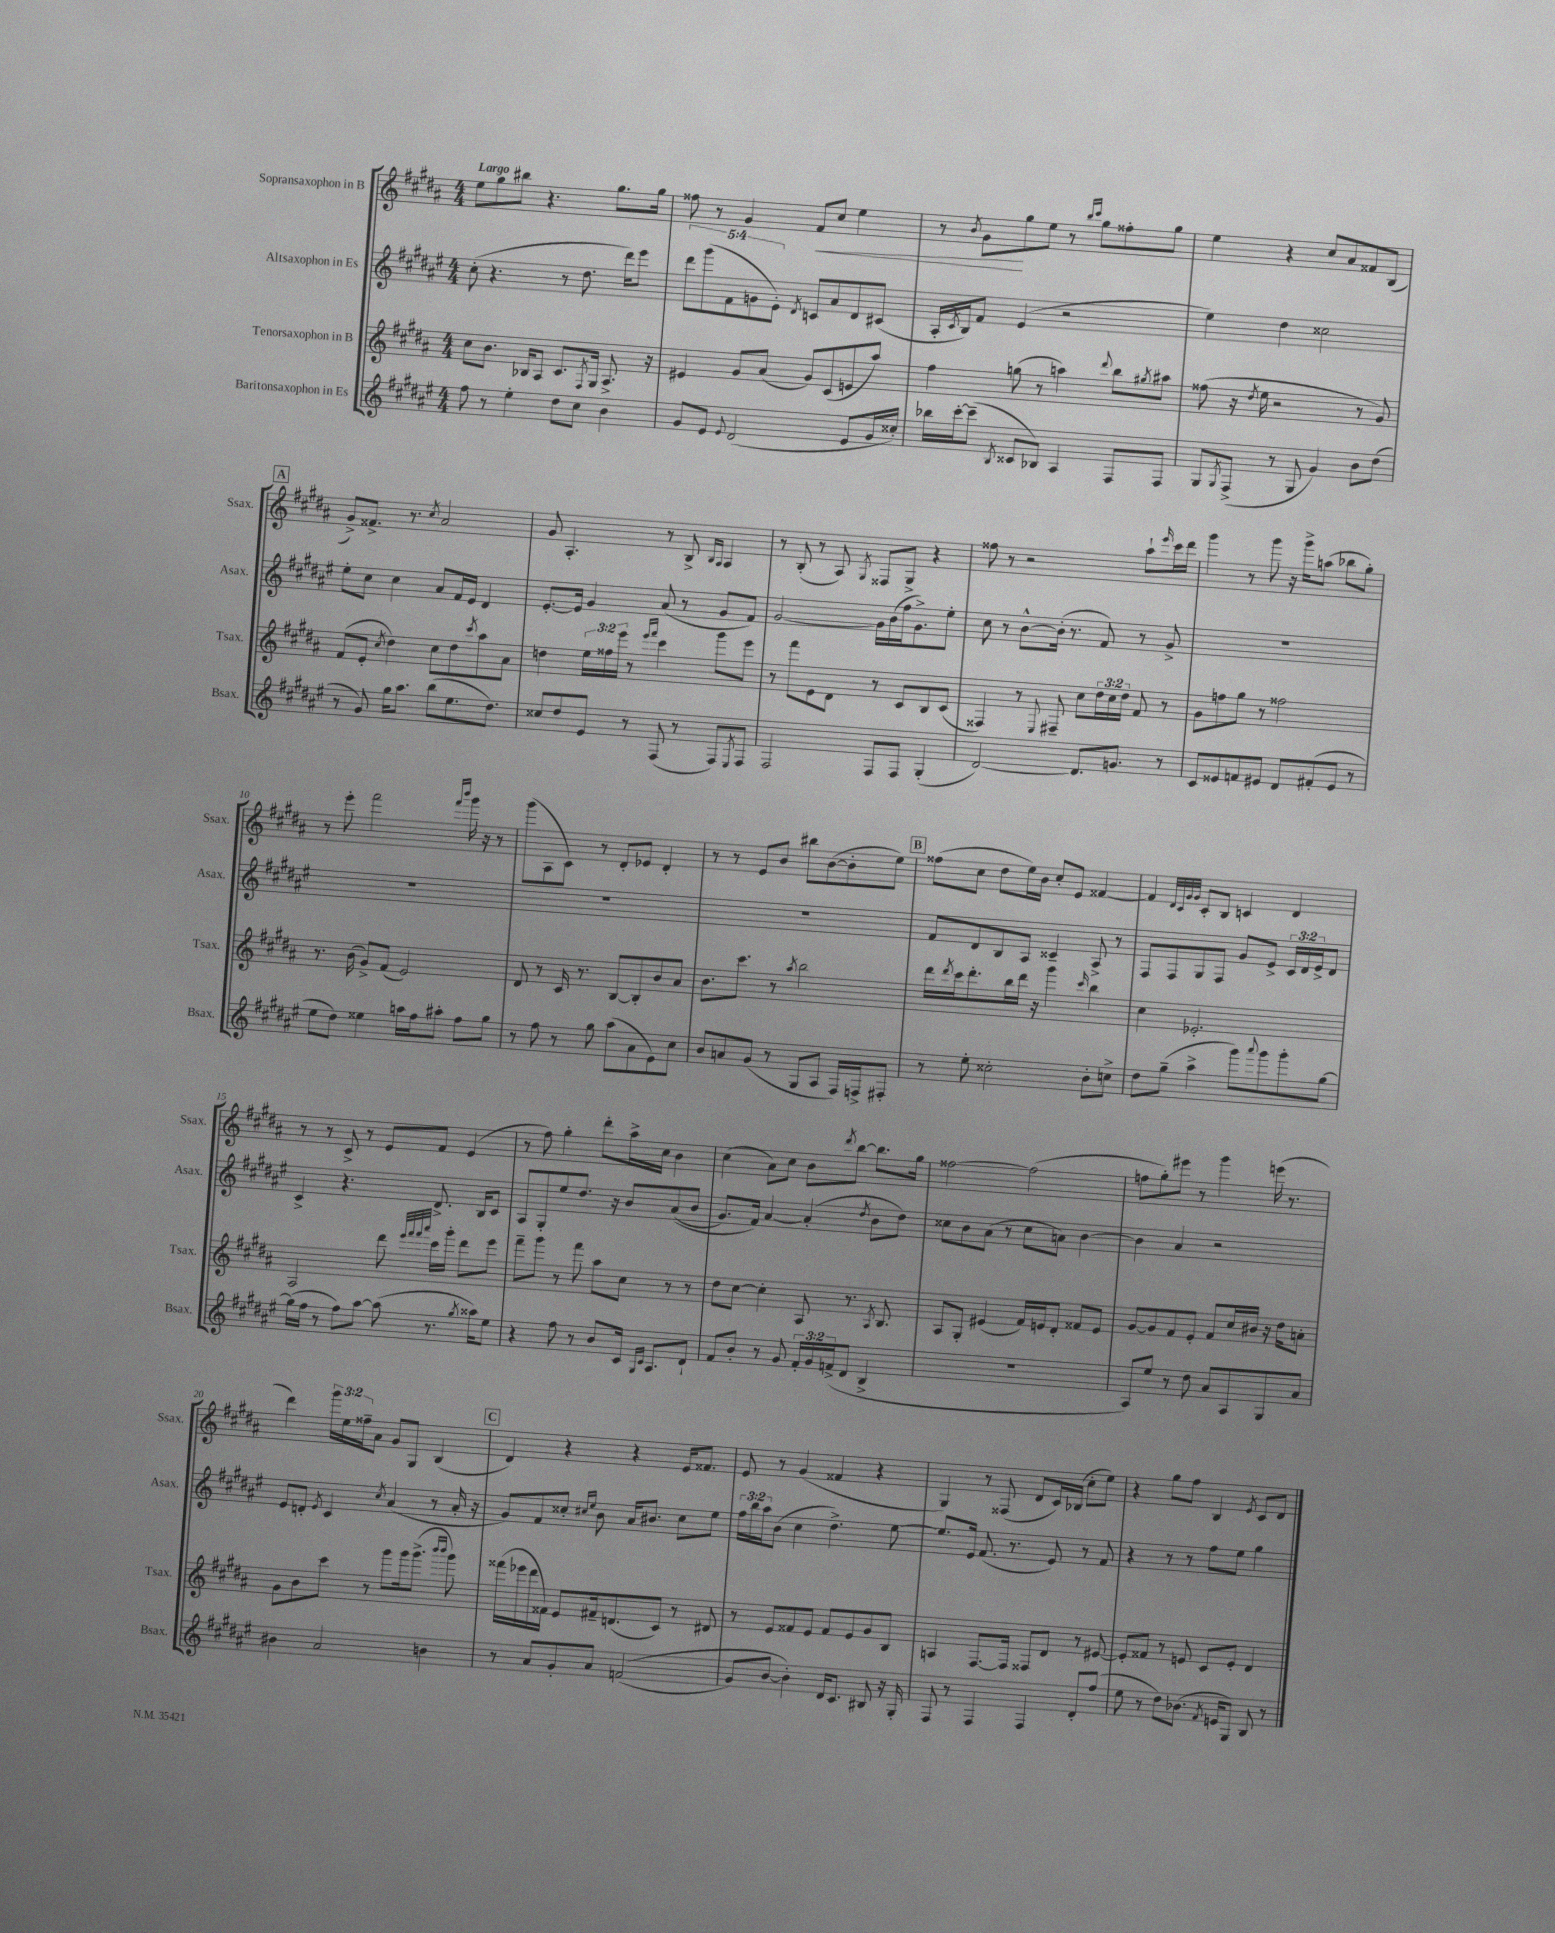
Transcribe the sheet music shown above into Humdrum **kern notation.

**kern	**kern	**kern	**kern	**dynam
*part4	*part3	*part2	*part1	*part1
*staff4	*staff3	*staff2	*staff1	*staff1
*I"Baritonsaxophon in Es	*I"Tenorsaxophon in B	*I"Altsaxophon in Es	*I"Sopransaxophon in B	*
*I'Bsax.	*I'Tsax.	*I'Asax.	*I'Ssax.	*
*clefG2	*clefG2	*clefG2	*clefG2	*
*k[f#c#g#d#a#e#]	*k[f#c#g#d#a#]	*k[f#c#g#d#a#e#]	*k[f#c#g#d#a#]	*
*M4/4	*M4/4	*M4/4	*M4/4	*
=1	=1	=1	=1	=1
!	!	!	!LO:TX:a:B:t=Largo	!
8ff#\	8cc#\L	(8cc#'\	8ee\L	.
8r	8.b\J	4.r	8gg#\	.
4ee#'\	.	.	8bb#X\J	.
.	16B-X/KL	.	.	.
.	8A#/J	.	4.r	.
8dd#\L	8.c#/L	8r	.	.
8cc#\J	.	8.dd#\	.	.
.	8qF#/	.	.	.
.	16G#/Jk	.	.	.
4b\	8.A#^/	.	8.gg#\L	.
.	.	16ddd#\KL)	.	.
.	.	8eee#\J	.	.
.	16r	.	16gg#\Jk	.
=2	=2	=2	=2	=2
8g#/L	4e#X/	10ddd#\L	8ff##X\	.
.	.	(10ggg#\	.	.
8e#/J	.	.	8r	.
.	.	10f#\	.	.
8qqe#/	.	.	.	.
(2d#/	8g#/L	.	4g#/	.
.	.	10gn\	.	.
.	(8a#/J	.	.	.
.	.	10e#'\J)	.	.
.	.	8qd#/	.	.
!	!	!	!	!LO:HP:b
.	8g#/L)	8cn/L	8f#/L	<
.	(8c#/	8a#/	8cc#/J	.
8e#/L	8en/	8d#/	4ee\	.
16g#/L	8aa#/J)	(8c#X/J	.	.
16cc##X'/JJ)	.	.	.	.
=3	=3	=3	=3	=3
16bb-X\LL	4ff#\	16A#'/LL	8r	.
.	.	8qc#/	.	.
[16ccc#'\J	.	16B/J)	.	.
.	.	.	8qb/	.
(8ccc#~\J]	.	8f#/J	8g#\L	.
8qB/	.	.	.	.
8c##X/L	(8ggn\	(4e#/	8gg#\	[
8B-X/J)	8r	.	8ee\J	.
4A#/	4aan\)	2r	8r	.
.	.	.	16qqbb/LL	.
.	.	.	16qqccc#/JJ	.
.	.	.	8gg#\L	.
.	8qqddd#/	.	.	.
8F#/L	8bb\L	.	8ff##X'\	.
.	8qgg#X/	.	.	.
8F#/J	8aa#X\J	.	8gg#\J	.
=4	=4	=4	=4	=4
8G#/L	(8ff##X\	4ee#\)	4ee\	.
8qG#/	.	.	.	.
(8F#^/J	16r	.	.	.
.	8qdd#/	.	.	.
.	16ee\	.	.	.
8r	2r	4dd#\	4r	.
8G#/	.	.	.	.
4g#/)	.	2cc##X\	8cc#/L	.
.	.	.	8a#/	.
8b\L	8r	.	8f##X/	.
(8dd#\J	8g#/)	.	(8B/J	.
!!LO:LB:g=z
!!LO:REH:place=s1:t=A
=5	=5	=5	=5	=5
8r	(8f#/L	8ee#'\L	8g#^/L)	.
8g#/)	8e'/J	8cc#\J	8.f##X^/J	.
.	8qcc#/	.	.	.
16gg#\KL	4dd#\)	4cc#\	.	.
8.aa#\J	.	.	8.r	.
.	.	.	8qcc#/	.
(8bb\L	8cc#\L	8a#/L	2a#/	.
8.ee#\	8dd#\	16f#/L	.	.
.	.	16e#/JJ	.	.
.	8qccc#/	.	.	.
.	8aa#\	4d#/	.	.
8.dd#\J)	.	.	.	.
.	8a#\J	.	.	.
=6	=6	=6	=6	=6
8cc##X/L	4ddn\	[8.e#'/L	8g#/	.
8dd#/	.	.	4.A#'/	.
.	.	16e#/Jk]	.	.
8e#/J	24ee\LL	4g#/	.	.
.	24ff##X\	.	.	.
.	24eee\JJ	.	.	.
8r	8r	.	.	.
.	16qqeee/LL	.	.	.
.	16qqfff#/JJ	.	.	.
(8F#/	4ccc#\	(8a#/	8r	.
8r	.	8r	8B^/	.
.	.	.	16qqB/LL	.
.	.	.	16qqA#/JJ	.
8F#/L)	8ggg#\L	8g#/L	4A#/	.
8qE#/	.	.	.	.
8F#/J	8eee\J	8f#/J)	.	.
=7	=7	=7	=7	=7
2F#/	8r	[2g#/	8r	.
.	8fff#\L	.	(8B'/	.
.	8e\	.	8r	.
.	8d#\J	.	8A#/)	.
.	.	.	8qG#/	.
8F#/L	8r	16g#\LL]	8F##X/L	.
.	.	(16b\	.	.
8F#/J	8c#/L	16ff#\J	8G#^/J	.
.	.	8.g#^\)	.	.
(4G#'/	8B/	.	4r	.
.	(8c#/J	8ee#'\J	.	.
=8	=8	=8	=8	=8
[2d#/)	4F##X/)	8cc#\	8ff##X\	.
.	.	8r	8r	.
.	8r	[8b^^\L	2r	.
.	8qqE/	.	.	.
.	8F#X~/	(16b'\Jk]	.	.
.	.	8.r	.	.
8.d#/L]	8cc#\L	.	.	.
.	24dd#\L	8f#/)	.	.
.	24cc#\	.	.	.
8.gn/J	.	.	.	.
.	24dd#\JJ	.	.	.
.	8f#/	8r	8aa#`\L	.
.	.	.	16qqeee/	.
8r	8r	8g#^/	16ccc#\L	.
.	.	.	16ddd#\JJ	.
=9	=9	=9	=9	=9
8c#/L	8g#\L	1r	4ggg#\	.
8e##X/	8ffn\	.	.	.
8fn/	8gg#\J	.	8r	.
8e#X/J	8r	.	8ggg#\	.
8d#/L	2ff##X\	.	16r	.
.	.	.	16ggg#^\KL	.
(8f#X'/	.	.	(8aan\J	.
8e#/J	.	.	8bb-X\L	.
8r	.	.	8gg#'\J)	.
!!LO:LB:g=z
=10	=10	=10	=10	=10
8ee#\L	8.r	1r	8r	.
8dd#\J)	.	.	8eee'\	.
.	(16b\	.	.	.
4ee##X\	8g#^/L)	.	2fff#\	.
.	(8f#/J	.	.	.
16aan\LL	2e/)	.	.	.
16ff#\J	.	.	.	.
8aa#X'\J	.	.	.	.
.	.	.	16qqfff#/LL	.
.	.	.	16qqbbb/JJ	.
8ff#\L	.	.	16ggg#\	.
.	.	.	16r	.
8gg#\J	.	.	8r	.
=11	=11	=11	=11	=11
8r	8d#/	1r	(8ggg#\L	.
8ff#\	8r	.	8A#\	.
8r	16c#/	.	8c#\J)	.
.	8.r	.	.	.
8gg#\	.	.	8r	.
(8aa#\L	[8B/L	.	8d#'/L	.
8a#\	8B'/]	.	8e-X/J	.
8e#\)	8b/	.	4d#'/	.
8cc#\J	8a#/J	.	.	.
=12	=12	=12	=12	=12
8b/L	8.b\L	1r	8r	.
8an/	.	.	8r	.
.	8.ccc#\J	.	.	.
(8g#/J	.	.	8e/L	.
8r	8r	.	8b/J	.
.	8qaa#/	.	.	.
8G#/L	2bb\	.	8bb#X\L	.
8A#/J	.	.	([8b\	.
16F#/LL)	.	.	8b'\]	.
16Fn^/J	.	.	.	.
8F#X'/J	.	.	8ee\J)	.
!!LO:REH:place=s1:t=B
=13	=13	=13	=13	=13
8r	16ddd#\LL	8f#/L	(8ff##X\L	.
.	8qddd#/	.	.	.
.	16ccc#\J	.	.	.
8ee#'\	8.ddd#'\	8d#/	8cc#\J	.
2cc##X'\	.	8B/	8dd#\L	.
.	16bb\L	.	.	.
.	16ddd#\JJ	8A#/J	16ee\L)	.
.	16r	.	16b\JJ	.
.	4ggg#\	4c##X~/	8cc#'/L	.
.	.	.	8e/J	.
.	16qqccc#/	.	.	.
8b'\L	4bb\	8A#^/	[4f##X/	.
8ccn^\J	.	8r	.	.
=14	=14	=14	=14	=14
8dd#\L	4cc#\	8F#/L	4f##/]	.
(8gg#~\J	.	8F#/	.	.
.	.	.	32qqd#/LLL	.
.	.	.	32qqc#/	.
.	.	.	32qqg#/	.
.	.	.	32qqg#/JJJ	.
4aa#^\	2.e-X'/	8G#/	8c#'/L	.
.	.	8F#/J	8B/J	.
8ggg#\L)	.	8g#/L	4cn/	.
8qqaaa#/	.	.	.	.
8ggg#\	.	8e#^/J	.	.
8ggg#'\	.	24c#/LL	4d#/	.
.	.	24d#/	.	.
.	.	24e#^/J	.	.
[8gg#\J	.	8d#/J	.	.
!!LO:LB:g=z
=15	=15	=15	=15	=15
(16gg#\LL]	2A#/	4c#^/	8r	.
16ff#\JJ	.	.	.	.
8r	.	.	8r	.
8ff#\L)	.	4.r	8c#^/	.
[8aa#\J	.	.	8r	.
(8aa#\]	8ddd#\	.	8e/L	.
.	32qqeee/LLL	.	.	.
.	32qqfff#/	.	.	.
.	32qqfff#/	.	.	.
.	32qqaaa#/JJJ	.	.	.
8.r	16ccc#\LL	8.d#^/	8f#/J	.
.	16ggg#'\JJ	.	.	.
.	8ddd#\L	.	(4e/	.
8qgg#/	.	.	.	.
16aa##X\KL)	.	16B/KL	.	.
8ee#\J	8eee\J	8c#/J	.	.
=16	=16	=16	=16	=16
4r	8fff#~\L	8A#/L	8r	.
.	8ggg#\J	8G#'/	8ff#\)	.
8ff#\	8r	8ee#/	4gg#'\	.
8r	8fff#\	8.dd#/J	.	.
8b/L	8aa#\L	.	8ddd#'\L	.
.	.	16r	.	.
16c#/Jk	8cc#\J	8b/L	16aa#^\L	.
16qqG#/LL	.	.	.	.
16qqc#/JJ	.	.	.	.
8.A#/L	.	.	16cc#\JJ	.
.	8r	((8a#/	4b\	.
8d#`/J	8r	8b/J	.	.
=17	=17	=17	=17	=17
8f#/L	8dd#\L	8.g#/L)	(4cc#\	.
8b'/J	[8cc#\J	.	.	.
.	.	16f#/Jk)	.	.
8r	4cc#'\]	[4a#/	8a#\L)	.
8g#/	.	.	8cc#\J	.
24f#'/LL	8A#/	(4a#'/]	8b\L	.
24g#/	.	.	.	.
(24fn^/J	.	.	.	.
.	.	.	8qddd#/	.
8d#/J	8.r	.	[8bb\J	.
.	.	8qdd#/	.	.
4B^/	.	8b\L	8.bb\L]	.
.	8qA#/	.	.	.
.	8.B/	.	.	.
.	.	8dd#\J)	.	.
.	.	.	16gg#\Jk	.
=18	=18	=18	=18	=18
1r	8A#/L	8cc##X\L	[2ff##X\	.
.	8G#'/J	8b\	.	.
.	(4e#X/	(8a#\J	.	.
.	.	8r	.	.
.	16f#/LL)	8cc##\L	(2ff##\]	.
.	16en/J	.	.	.
.	8d#'/J	8an\J)	.	.
.	8f##X/L	[4b\	.	.
.	8e/J	.	.	.
=19	=19	=19	=19	=19
8A#/L)	[8g#/L	4b\]	8ffn\L	.
8ee#/J	8g#/]	.	8gg#'\)	.
8r	8f#/	4a#/	8eee#X\J	.
8dd#\	8e'/J	.	8r	.
8a#/L	8f#/L	2r	4ggg#\	.
8A#/	16cc#/L	.	.	.
.	16b#X/JJ	.	.	.
8G#/	16r	.	(16eeen\	.
.	16dd#\KL	.	8.r	.
8a#/J	8an'\J	.	.	.
!!LO:LB:g=z
=20	=20	=20	=20	=20
4b#X\	8g#\L	8e#/L	4ddd#\)	.
.	8b\	8dn'/J	.	.
.	.	8qe#/	.	.
2a#/	8ccc#\J	4c#/	24ggg#\LL	.
.	.	.	24ee\	.
.	.	.	24ff##X~\J	.
.	8r	.	8a#\J	.
.	.	8qcc#/	.	.
.	8ggg#\L	(4a#/	8g#/L	.
.	16ggg#\k	.	8G#/J	.
.	(8.ggg#^\J	.	.	.
4bn\	.	8r	(4B/	.
.	16qqbbb/LL	.	.	.
.	16qqbbb/JJ	.	.	.
.	8ggg#\)	16a#'/	.	.
.	.	16r	.	.
!!LO:REH:place=s1:t=C
=21	=21	=21	=21	=21
8r	(16fff##X\LL	8g#/L)	4d#/)	.
.	16eee-X\	.	.	.
8a#/L	16ddd#\	8f#/	.	.
.	16f##X\JJ)	.	.	.
8g#'/	8e/L	8cc##X'/J	4r	.
.	.	16qqcc#X/LL	.	.
.	.	16qqee#/JJ	.	.
8a#/J	16f#X~/k	8b\	.	.
.	(8.dn/	.	.	.
((2fn/	.	16a#/KL	4r	.
.	.	8.b#X/J	.	.
.	8c#/J)	.	.	.
.	8r	8cc#\L	16e/KL	.
.	.	.	8.f##X/J	.
.	8d#X/	8ee#\J	.	.
=22	=22	=22	=22	=22
8g#/L)	8r	24ff#\LL	8e/	.
.	.	24bb\	.	.
.	.	24aa#\J	.	.
[8b/J	8e/L	(8b\J	8r	.
4b'\])	8f##X/	4cc#\	(4g#/	.
.	8e/J	.	.	.
16d#/KL	8f##/L	4.dd#^\)	4f##X/	.
8.c#/J	.	.	.	.
.	8e/	.	.	.
8B#X/	8g#/	.	4r	.
16r	8B/J	[8ee#\	.	.
16G#'/	.	.	.	.
=23	=23	=23	=23	=23
8F#/	4An/	8.ee#/L]	4G#/)	.
8r	.	.	.	.
.	.	16e#/Jk	.	.
4F#/	[8.F#/L	(8.f#/	8r	.
.	.	.	(8F##X/	.
.	16F#/Jk]	8.r	.	.
4F#/	8F##X/L	.	8d#/L	.
.	8d#/J	8e#/)	16c#/L)	.
.	.	.	(16B-X/JJ	.
8d#'/L	8r	8r	8cc#'\L	.
(8ff#/J	[8e#X/	8f#/	8ee\J)	.
=24	=24	=24	=24	=24
8ee#\	8e#'/L]	4r	4r	.
8r	8f##X/J	.	.	.
8dd#\L)	8r	8r	8gg#\L	.
(8.b-X\J	8en/	8r	8ff#\J	.
.	8c#/L	8ff#\L	4B/	.
8qf#/	.	.	.	.
16en/KL	.	.	.	.
8G#/J)	8e'/J	8ee#\J	.	.
.	.	.	8qe/	.
8B/	4d#/	4gg#\	8c#/L	.
8r	.	.	8d#/J	.
==	==	==	==	==
*-	*-	*-	*-	*-
